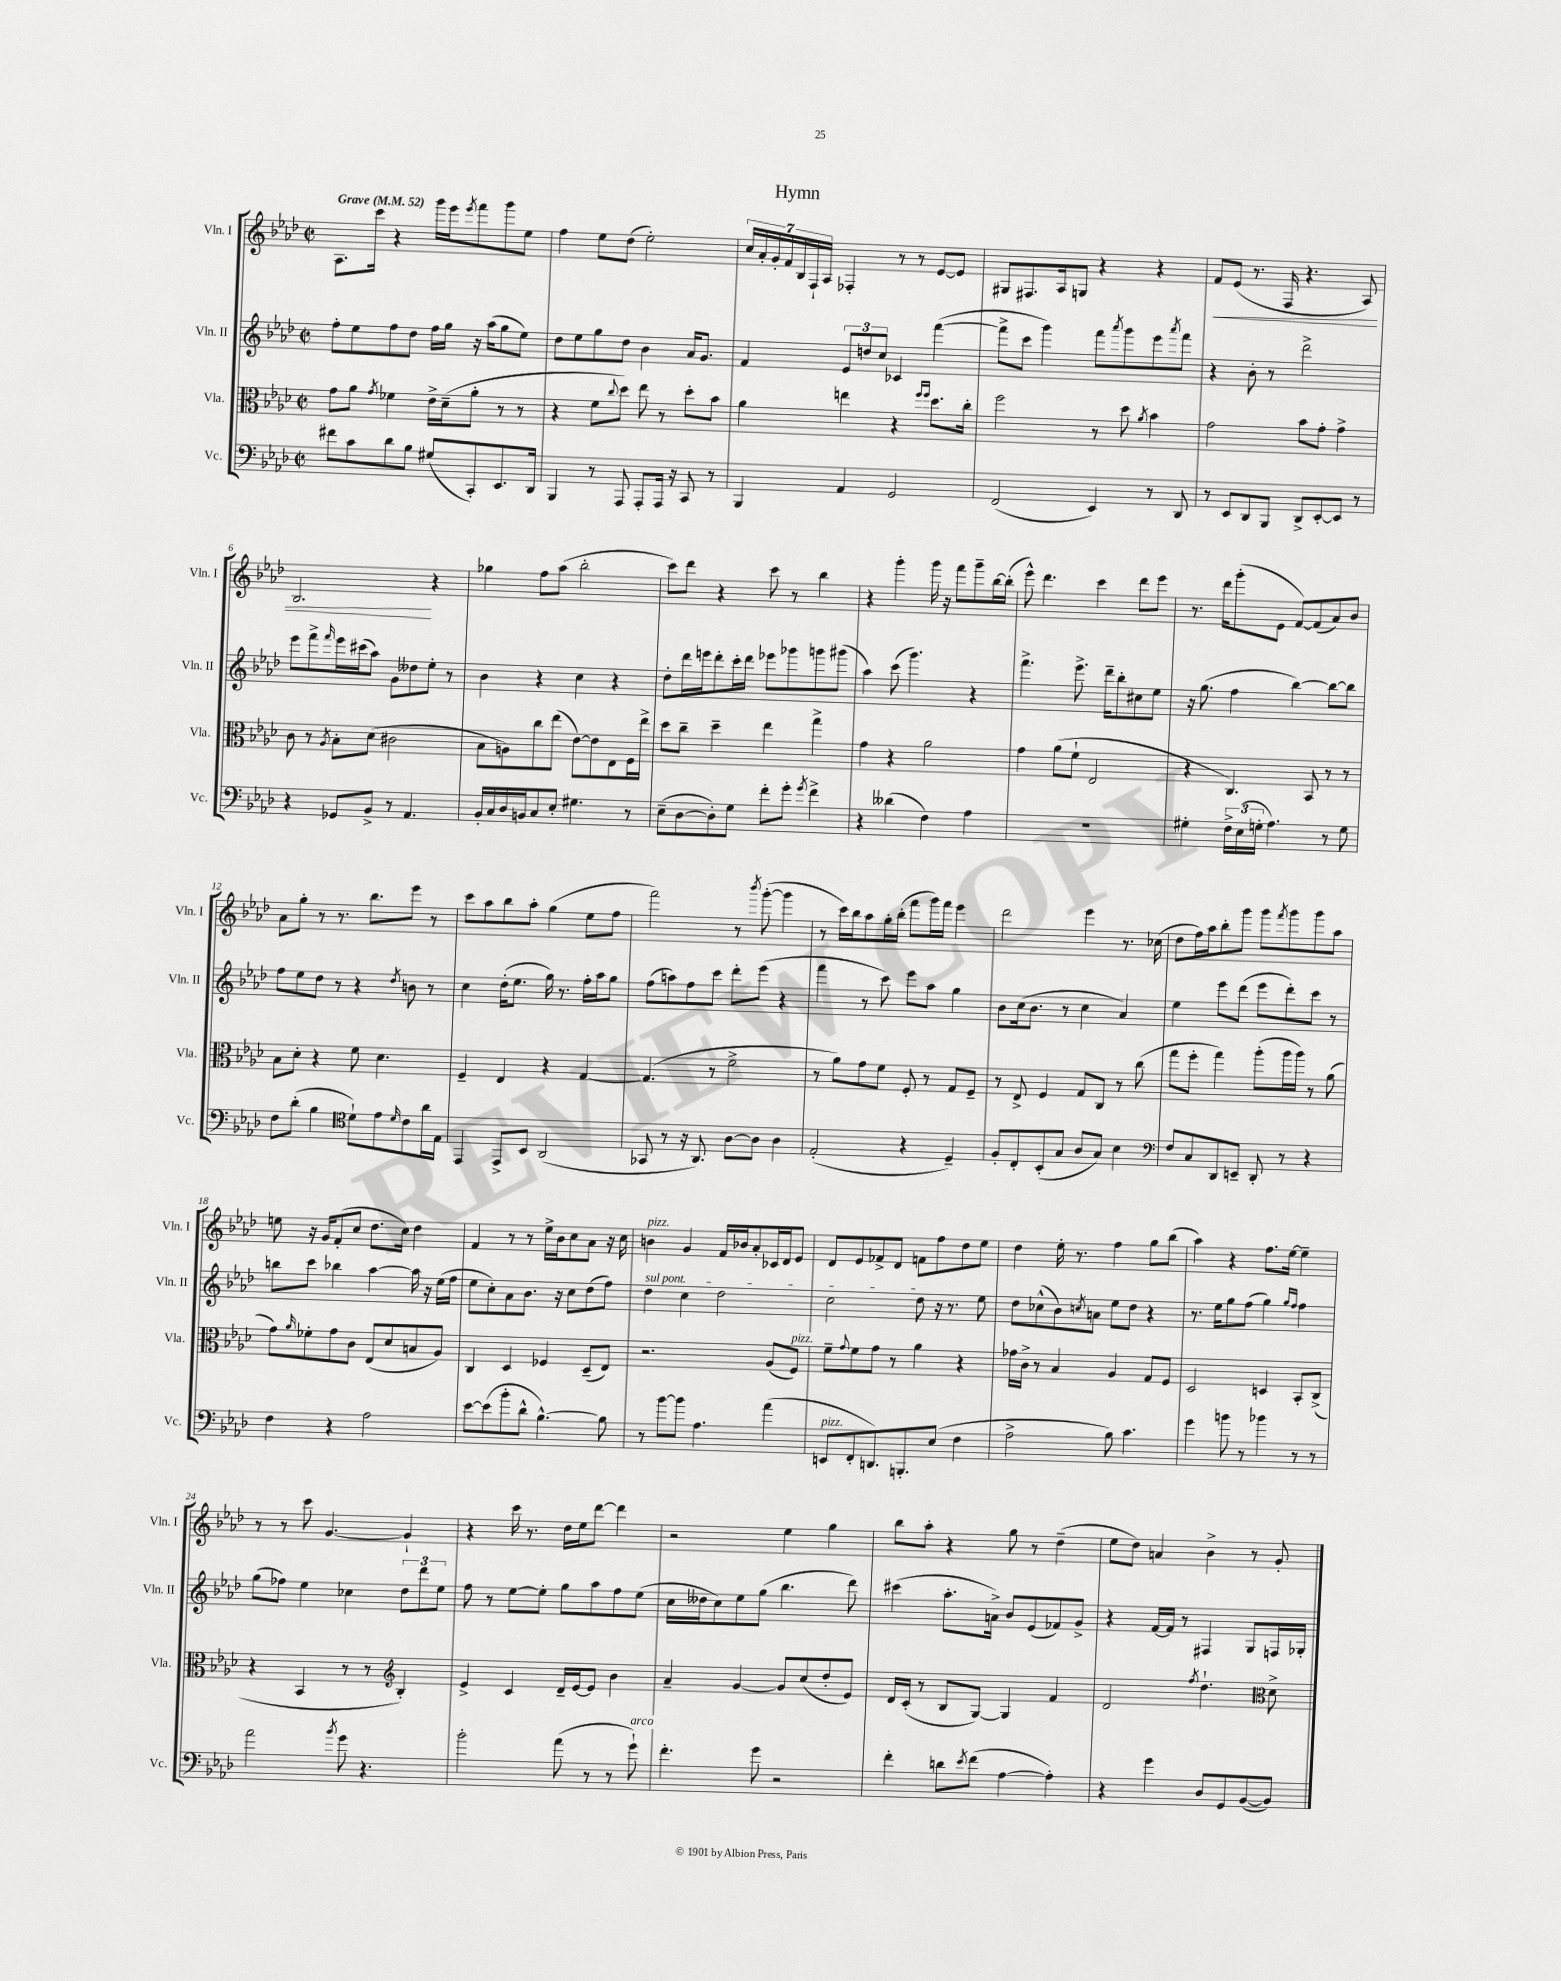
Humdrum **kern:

**kern	**kern	**kern	**kern	**dynam
*part4	*part3	*part2	*part1	*part1
*staff4	*staff3	*staff2	*staff1	*staff1
*I"Vc.	*I"Vla.	*I"Vln. II	*I"Vln. I	*
*I'Vc.	*I'Vla.	*I'Vln. II	*I'Vln. I	*
*clefF4	*clefC3	*clefG2	*clefG2	*
*k[b-e-a-d-]	*k[b-e-a-d-]	*k[b-e-a-d-]	*k[b-e-a-d-]	*
*M2/2	*M2/2	*M2/2	*M2/2	*
*met(c|)	*met(c|)	*met(c|)	*met(c|)	*
*MM52	*MM52	*MM52	*MM52	*
=1	=1	=1	=1	=1
!	!	!	!LO:TX:a:B:t=Grave	!
8f#X\L	8g\L	8ff'\L	8.A-\L	.
8c\	8a-\J	8ee-\	.	.
.	.	.	16ccc\Jk	.
.	8qg/	.	.	.
8d-\	4f-X\	8ff\	4r	.
8B-\J	.	8dd-\J	.	.
(8G#X/L	16e-^\LL	16ff\LL	16ggg\LL	.
.	(16d-~\J	16gg\JJ	16eee-\J	.
.	.	.	8qeee-/	.
8CC'/)	8a-'\J	16r	8fff\	.
.	.	(16aa-\KL	.	.
8.EE-/	8r	8gg\	8ggg\	.
.	8r	8ee-\J)	8ee-\J	.
16DD-/Jk	.	.	.	.
=2	=2	=2	=2	=2
4BBB-/	4r	8dd-\L	4ff\	.
.	.	8ee-\	.	.
8r	8f\L	8gg\	8ee-\L	.
.	8qqcc/	.	.	.
8AAA-/	8dd-\J)	8dd-\J	(8dd-\J	.
8AAA-'/L	8ee-\	4b-\	2ee-'\)	.
16AAA-/Jk	8r	.	.	.
16r	.	.	.	.
8CC/	8dd-'\L	16a-/KL	.	.
.	.	8.g/J	.	.
8r	8b-\J	.	.	.
=3	=3	=3	=3	=3
4BBB-/	4a-\	4f/	28cc/LL	.
.	.	.	28a-'/	.
.	.	.	28g'/	.
.	.	.	28f/	.
.	.	.	28B-/	.
.	.	.	28F`/	.
.	.	.	28A-/JJ	.
4AA-/	4een\	12e-/L	4F-X'/	.
.	.	12ddn/	.	.
.	.	12cc/J	.	.
2GG/	4r	4c-X/	8r	.
.	.	.	8r	.
.	16qqff/LL	.	.	.
.	16qqff/JJ	.	.	.
.	8.dd-\L	([4fff\	[8e-/L	.
.	.	.	8e-/J]	.
.	16cc'\Jk	.	.	.
=4	=4	=4	=4	=4
(2FF/	2ff\	8fff^\L]	8G#X/L	.
.	.	8ccc\J	8.F#X/	.
.	.	4ggg\)	.	.
.	.	.	16A-/k	.
.	.	.	8Gn/J	.
4EE-/)	8r	8fff\L	4r	.
.	.	8qaaa-/	.	.
.	8dd-\	8ggg\	.	.
.	8qa-/	.	.	.
8r	4b-\	8eee-\	4r	.
.	.	8qaaa-/	.	.
8DD-/	.	8fff\J	.	.
=5	=5	=5	=5	=5
!	!	!	!	!LO:HP:b
8r	2g\	4r	8f/L	<
8EE-/L	.	.	(8e-/J	.
8DD-/	.	8b-'\	8.r	.
8BBB-/J	.	8r	.	.
.	.	.	16F/	.
8DD-^/L	8b-\L	2ddd-^\	4.r	.
[8EE-'/	8g'\J	.	.	.
8EE-/J]	4g^\	.	.	.
8r	.	.	8A-/)	.
!!LO:LB:g=z
=6	=6	=6	=6	=6
4r	8c\	8eee-\L	2.B-/	.
.	8r	8fff^\	.	.
.	8qA-/	16qqfff/	.	.
8GG-X/L	8B-'\L	16eee-\L	.	.
.	.	(16ccc#X\J	.	.
8BB-^/J	(8d-\J	8aa-\J)	.	.
8r	2c#X\	8g\L	.	.
4.AA-/	.	8dd--X\	.	.
.	.	8ee-'\J	4r	[
.	.	8r	.	.
=7	=7	=7	=7	=7
16BB-'/LL	8B-\L	4b-\	4gg-X\	.
16C/	.	.	.	.
16D-/	8An\)	.	.	.
16BBn/J	.	.	.	.
8C/	8cc\	4r	8ff\L	.
8E-'/J	(8ee-\J	.	(8aa-\J	.
4.G#X\	[8e-\L)	4cc\	2bb-'\	.
.	8e-\]	.	.	.
.	8E-\	4r	.	.
8r	16F\L	.	.	.
.	16ee-^\JJ	.	.	.
=8	=8	=8	=8	=8
(8E-~\L	8dd-\L	8dd-'\L	8ccc\L)	.
[8D-\	8cc~\J	16ddd-\L	8ddd-\J	.
.	.	16eeen\J	.	.
8D-'\])	4dd-~\	8ddd-'\	4r	.
8G\J	.	16ccc'\L	.	.
.	.	16ddd-\JJ	.	.
8f'\L	4ee-\	8eee-X\L	8ccc\	.
8g'\J	.	8ggg-X\	8r	.
8qg/	.	.	.	.
4f^\	4gg^\	8gggn\	4bb-\	.
.	.	(8ggg#X\J	.	.
=9	=9	=9	=9	=9
4r	4g\	4aa-\)	4r	.
(4d--X\	4r	(8ccc\	4ggg'\	.
.	.	4.ggg\)	.	.
4F\)	2a-\	.	16ggg\	.
.	.	.	16r	.
.	.	.	8fff\L	.
4A-\	.	4r	8ggg~\	.
.	.	.	[16bb-\L	.
.	.	.	(16bb-'\JJ]	.
=10	=10	=10	=10	=10
1r	4g\	4.fff^\	8eee-^^\)	.
.	.	.	4.ddd-\	.
.	(8a-\L	.	.	.
.	8f`\J	8.eee-^\	.	.
.	2E-/	.	4ccc\	.
.	.	16ddd-~\KL	.	.
.	.	8bb-'\	.	.
.	.	8cc#X\	8ddd-\L	.
.	.	8ee-\J	8eee-\J	.
=11	=11	=11	=11	=11
4G#X'\	4r	16r	8.r	.
.	.	(8.gg\	.	.
.	.	.	16ddd-\KL	.
24F^\LL	4.C/)	4ff\	(8ggg'\	.
(24E-\	.	.	.	.
24Gn'\JJ	.	.	.	.
4.A-\)	.	.	8e-\J	.
.	.	[4bb-\)	[8f/L)	.
.	8BB-/	.	(8f/]	.
8r	8r	8bb-\L_	8a-/)	.
8G\	8r	8bb-\J]	8b-/J	.
!!LO:LB:g=z
=12	=12	=12	=12	=12
8F\L	8B-\L	8ff\L	8a-\L	.
(8d-'\J	8d-'\J	8ee-\	8gg'\J	.
4B-\	4r	8dd-\J	8r	.
.	.	8r	8.r	.
*clefC4	*	*	*	*
8d-`\L)	8f\	4r	.	.
.	.	.	8.bb-\L	.
8e-\	4.d-\	.	.	.
16qqd-/	.	8qdd-/	.	.
8c\	.	8bn\	8eee-\J	.
16a-\L	.	8r	8r	.
16E-\JJ	.	.	.	.
=13	=13	=13	=13	=13
4EE-/	4F~/	4cc\	8ccc\L	.
.	.	.	8aa-\	.
8EE-^/L	4E-/	(16dd-'\KL	8bb-\	.
.	.	8.ee-\J	.	.
8BB-/J	.	.	8aa-'\J	.
(2AA-/	4r	16gg\)	(4gg\	.
.	.	8.r	.	.
.	[4G/	16ff'\LL	8ee-\L	.
.	.	16aa-\J	.	.
.	.	8gg\J	8ff\J	.
=14	=14	=14	=14	=14
8GG-X/	(4.G/]	(8ff\L	2fff\)	.
8r	.	8aan\)	.	.
16r	.	8ff\	.	.
8.AA-/)	.	.	.	.
.	8r	8ccc\J	.	.
[8A-\L	2f^\	8ddd-'\L	8r	.
.	.	.	8qbbb-/	.
8A-\J]	.	(8eee-\J	([8ggg'\	.
4A-\	.	4r	4ggg\]	.
=15	=15	=15	=15	=15
(2E-'/	8r	4fff\	8r	.
.	8a-\L)	.	16ccc\LL)	.
.	.	.	16bb-\J	.
.	8g\	8r	8aa-\	.
.	8f\J	8ccc\)	16gg'\L	.
.	.	.	(16bb-'\JJ	.
4r	8F'/	8eee-\L	8fff\L	.
.	8r	8aa-\J	16ggg\L)	.
.	.	.	16fff\JJ	.
4D-~/)	8G/L	4gg\	4eee-\	.
.	8F~/J	.	.	.
=16	=16	=16	=16	=16
8F'/L	8r	8b-\L	2ddd-\	.
8C'/	8E-^/	(16cc\k	.	.
.	.	8.b-\J	.	.
(8BB-'/	4F/	.	.	.
8G/J	.	8r	.	.
8A-/L	8G/L	4cc\	4eee-\	.
8G/J)	8C/J	.	.	.
4B-\	8r	4a-/)	8.r	.
.	(8cc\	.	.	.
.	.	.	(16cc-X\	.
=17	=17	=17	=17	=17
*clefF4	*	*	*	*
8F/L	8gg\L	4ee-\	8dd-\L	.
8C/	8ff'\J	.	16ff\L)	.
.	.	.	16aa-\J	.
8DD-/	4gg\)	8eee-\L	8bb-'\	.
8EEn~/J	.	(8ddd-\J	8ggg\J	.
8DD-'/	(8aa-'\L	8eee-\L	8ggg\L	.
.	.	.	8qfff/	.
8r	16aa-\L	8ddd-'\)	8ggg\	.
.	16aa-\JJ)	.	.	.
4r	8r	8ccc\J	8ggg\	.
.	(8a-\	8r	8aa-\J	.
!!LO:LB:g=z
=18	=18	=18	=18	=18
4F\	8g\L)	8bbn\L	8een\	.
.	16qqa-/	.	.	.
.	8f-X'\	8ccc\J	16r	.
.	.	.	16g/KL	.
4r	8g\	4bb-X\	(8f'/	.
.	8c\J	.	8cc/J	.
2A-\	(8E-/L	[4aa-\	8.dd-\L	.
.	8d-/	.	.	.
.	.	.	16cc\Jk)	.
.	8Bn/	16aa-\]	4dd-\	.
.	.	16r	.	.
.	8A-/J)	(16ee-\LL	.	.
.	.	16ff\JJ	.	.
=19	=19	=19	=19	=19
[8e-\L	4C/	8ee-\L	4f/	.
(8e-\]	.	8cc'\)	.	.
8b-'\	4D-/	8a-\	8r	.
8d-^^\J	.	8.b-\J	8r	.
[4.B-^^\)	4F-X/	.	16ee-^\LL	.
.	.	16r	16b-\J	.
.	.	8cc\L	8cc\	.
.	(8D-~/L	(8dd-\	8a-\J	.
8B-\]	8E-/J)	8ff\J)	16r	.
.	.	.	16cc\	.
=20	=20	=20	=20	=20
!	!	!	!LO:TX:a:i:t=pizz.	!
!	!	!LO:TX:a:i:t=sul pont.	!	!
8r	2.r	4dd-\	4bn\	.
[8b-\L	.	.	.	.
8b-\J]	.	4cc\	4g/	.
4.A-\	.	.	.	.
.	.	2dd-\	16f/LL	.
.	.	.	16b-X/J	.
.	.	.	8a-'/	.
(4a-\	(8A-/L	.	16c-X/L	.
.	.	.	16d-/J	.
!	!LO:TX:a:i:t=pizz.	!	!	!
.	8F/J)	.	8e-/J	.
=21	=21	=21	=21	=21
!LO:TX:a:i:t=pizz.	!	!	!	!
8EEn/L	8f~\L	2cc\	8d-/L	.
.	8qqg/	.	.	.
8FF'/	8f\	.	8e-/	.
8.DDn/)	8g\J	.	8f-X^/	.
.	8r	.	8d-/J	.
8.BBBn'/	.	.	.	.
.	4a-\	8dd-\	8fn\L	.
(8E-/J	.	16r	8ff\	.
.	.	8.r	.	.
4F\	4r	.	8dd-\	.
.	.	8ee-\	8ee-\J	.
=22	=22	=22	=22	=22
2A-^\	16g-X\LL	8dd-\L	4dd-\	.
.	16c^\JJ	.	.	.
.	8r	(8cc-X^^\	.	.
.	4B-/	8b-\)	16ee-'\	.
.	.	.	8.r	.
.	.	8qccn/	.	.
.	.	8an\J	.	.
8B-\)	4A-/	8ee-\L	4ff\	.
4.c\	.	8dd-\J	.	.
.	8G/L	4r	8gg\L	.
.	8F/J	.	(8bb-\J	.
=23	=23	=23	=23	=23
4g\	2D-/	8.r	4aa-\)	.
.	.	16ee-\KL	.	.
8bn\	.	8gg\	4r	.
8r	.	(8ff\J	.	.
4b-X\	4Dn/	4gg\)	8.ff\L	.
.	.	.	[16ee-\Jk	.
.	.	16qqgg/LL	.	.
.	.	16qqff/JJ	.	.
8r	8BB-'/L	4ff\	4ee-~\]	.
8r	(8C^/J	.	.	.
!!LO:LB:g=z
=24	=24	=24	=24	=24
2a-\	4r	(8gg\L	8r	.
.	.	8ff-X\J)	8r	.
.	4BB-/	4ee-\	8ccc\	.
.	.	.	[4.g/	.
8qb-/	.	.	.	.
8g\	8r	4cc-X\	.	.
4.r	8r	.	.	.
*	*clefG2	*	*	*
.	4B-'/)	12dd-\L	4g`/]	.
.	.	12ddd-\	.	.
.	.	12ee-\J	.	.
=25	=25	=25	=25	=25
2b-'\	4e-^/	8ff\	4r	.
.	.	8r	.	.
.	4c/	[8ee-\L	16ccc\	.
.	.	.	8.r	.
.	.	8ee-'\J]	.	.
(8a-\	16d-~/LL	8gg\L	16dd-\LL	.
.	[16e-/J	.	16ee-\J	.
8r	8e-/J]	8aa-\	[8ddd-\J	.
8r	4b-\	8ff\	4ddd-\]	.
!LO:TX:a:i:t=arco	!	!	!	!
8g`\)	.	(8ee-\J	.	.
=26	=26	=26	=26	=26
4.f'\	4a-~/	16cc\LL	2r	.
.	.	16dd--X\J	.	.
.	.	8cc\)	.	.
.	[4g/	8ee-\	.	.
8g\	.	(8gg\J	.	.
2r	8g/L]	4.bb-\	4ee-\	.
.	(8cc/	.	.	.
.	8dd-'/	.	4gg\	.
.	8e-/J)	8ddd-\)	.	.
=27	=27	=27	=27	=27
4f'\	16d-/LL	(4ccc#X\	8bb-\L	.
.	(16c'/JJ	.	.	.
.	8r	.	8aa-'\J	.
8dn\L	8B-/L	8.aa-'\L	4r	.
8qe-/	.	.	.	.
(8f\J	[8G/J)	.	.	.
.	.	16an^\Jk)	.	.
[4A-\	4G/]	8b-/L	8gg\	.
.	.	(8e-/	8r	.
4A-'\])	4f/	8f-X/)	(4dd-~\	.
.	.	8g^/J	.	.
=28	=28	=28	=28	=28
4r	2d-/	4r	8ee-\L	.
.	.	.	8dd-\J)	.
4g\	.	[16f/LL	4an/	.
.	.	16f/JJ]	.	.
.	.	8r	.	.
.	8qff/	.	.	.
8D-/L	4.dd-`\	4F#X/	4b-^\	.
8GG/	.	.	.	.
([8BB-/	.	8G/L	8r	.
*	*clefC3	*	*	*
8BB-/J])	8d-^\	16Fn/L	8g'/	.
.	.	16G-X'/JJ	.	.
==	==	==	==	==
*-	*-	*-	*-	*-
